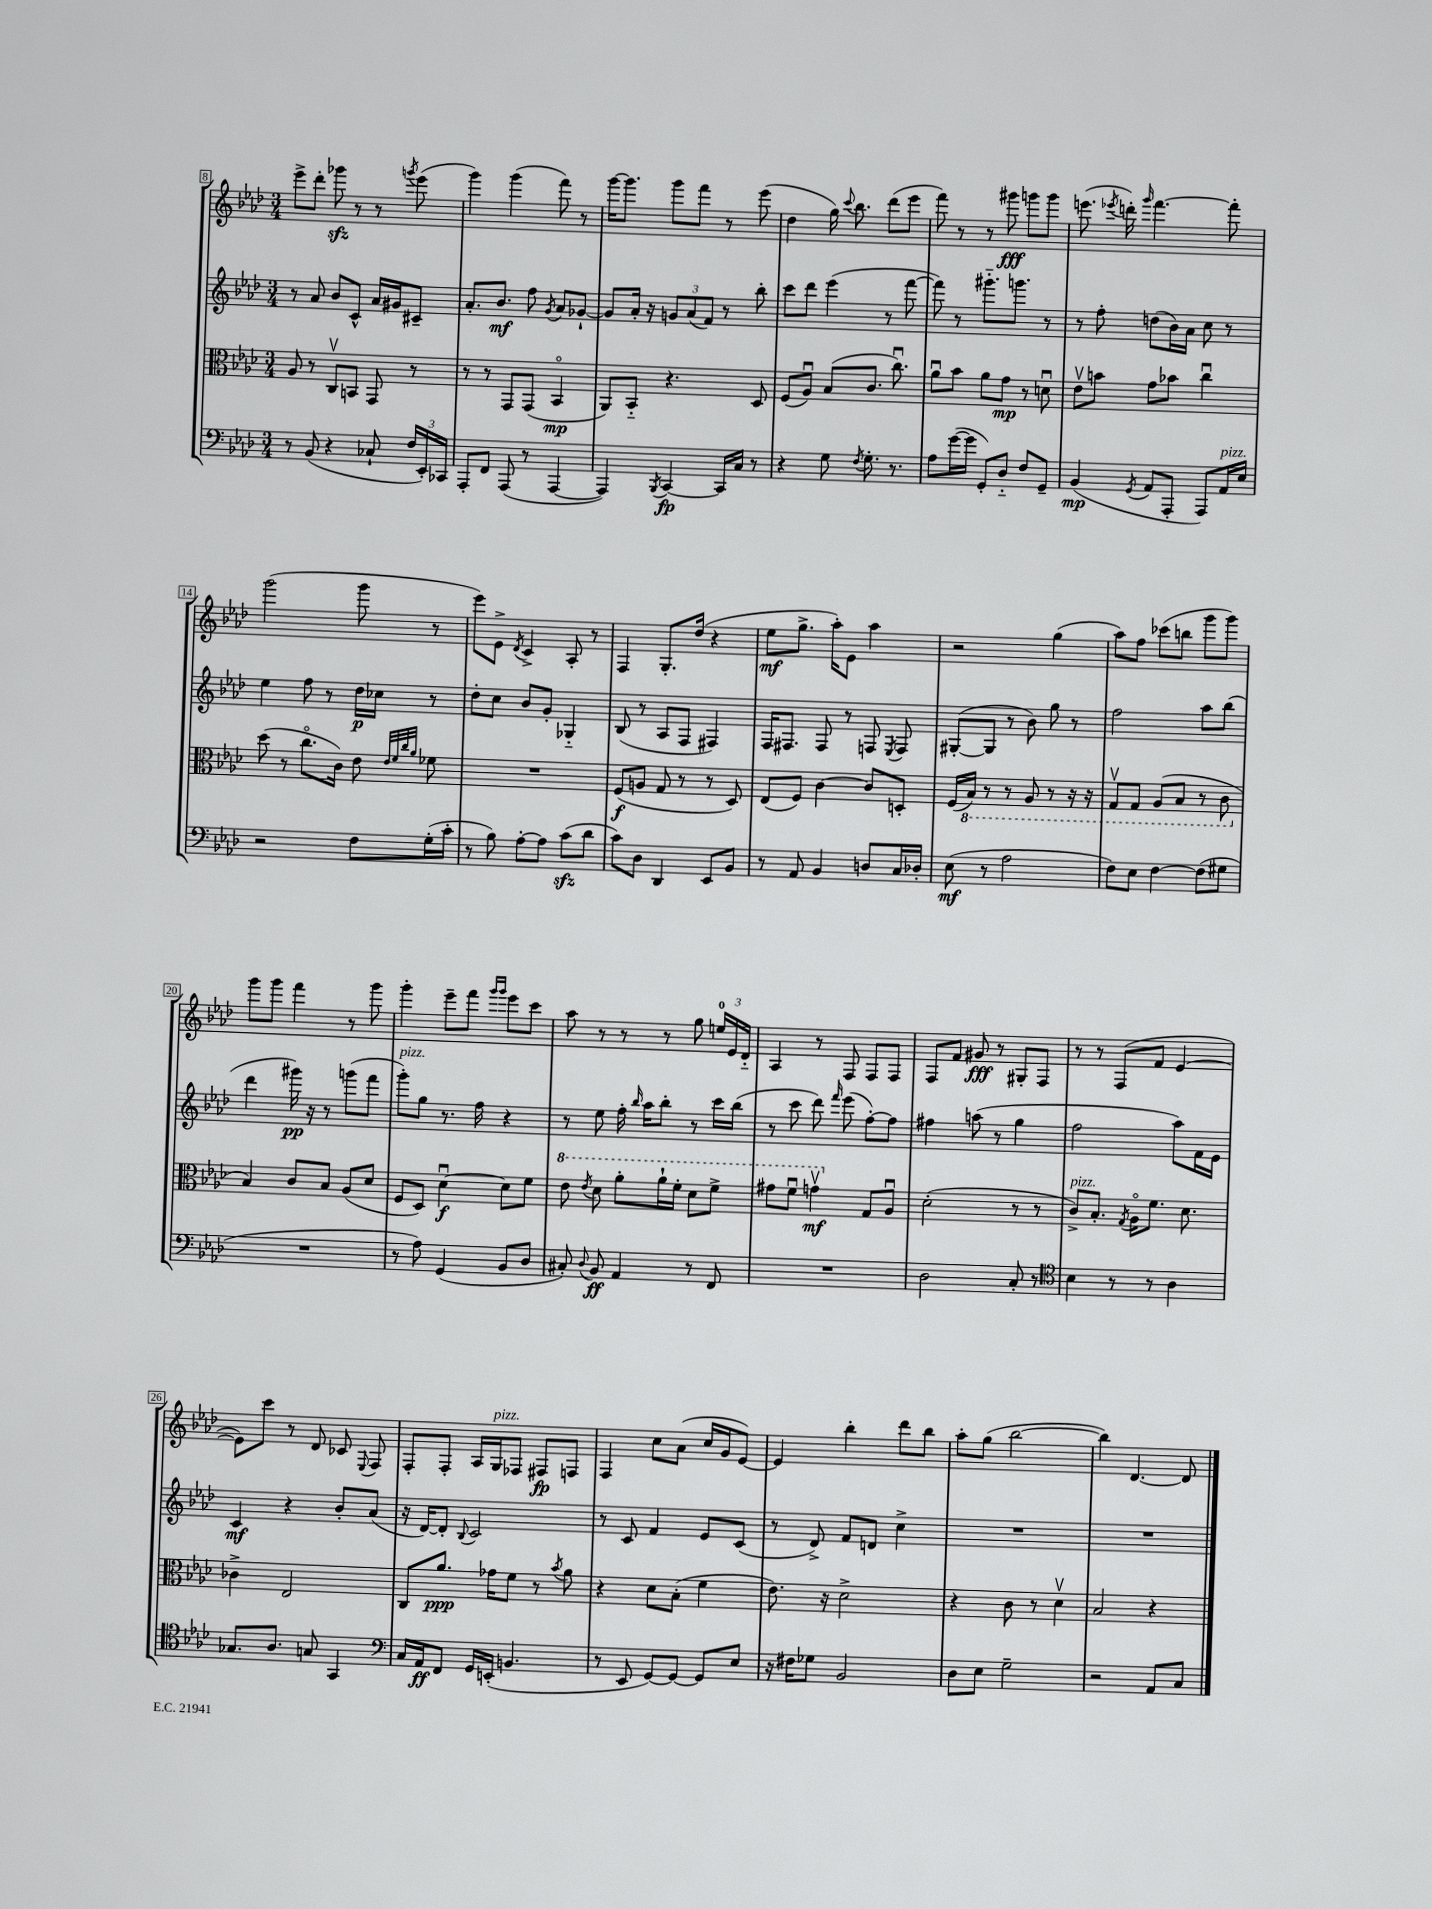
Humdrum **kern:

**kern	**dynam	**kern	**dynam	**kern	**dynam	**kern	**dynam
*part4	*part4	*part3	*part3	*part2	*part2	*part1	*part1
*staff4	*staff4	*staff3	*staff3	*staff2	*staff2	*staff1	*staff1
*clefF4	*	*clefC3	*	*clefG2	*	*clefG2	*
*k[b-e-a-d-]	*	*k[b-e-a-d-]	*	*k[b-e-a-d-]	*	*k[b-e-a-d-]	*
*M3/4	*	*M3/4	*	*M3/4	*	*M3/4	*
=8	=8	=8	=8	=8	=8	=8	=8
8r	.	8A-/	.	8r	.	8eee-^\L	.
(8BB-/	.	8r	.	8a-/	.	8ddd-'\J	.
4r	.	8Cv/L	.	8b-/L	.	8ggg-Xzz\	.
.	.	8BBn/J	.	8c^^/J	.	8r	.
8C-X`/	.	8GG/	.	16a-/LL	.	8r	.
.	.	.	.	16g#X/J	.	.	.
.	.	.	.	.	.	8qgggn/	.
24F/LL	.	8r	.	8c#X~/J	.	(8eee-\	.
24EE-'/)	.	.	.	.	.	.	.
24CC-X/JJ	.	.	.	.	.	.	.
=9	=9	=9	=9	=9	=9	=9	=9
8AAA-'/L	.	8r	.	8.a-'/L	.	4ggg\)	.
8FF/J	.	8r	.	.	.	.	.
.	.	.	.	8.b-/J	mf	.	.
(8AAA-/	.	8GG/L	.	.	.	(4ggg\	.
8r	.	(8GG/J	.	8ff\	.	.	.
.	.	.	.	8qg/	.	.	.
[4AAA-/	.	4BB-/	mp	8a-/L	.	8fff\)	.
.	.	.	.	[8g-X`/J	.	8r	.
=10	=10	=10	=10	=10	=10	=10	=10
4AAA-/])	.	8AA-/L)	.	8g-/L]	.	[16ggg\KL	.
.	.	.	.	.	.	8.ggg\J]	.
.	.	8BB-/J	.	16a-'/Jk	.	.	.
.	.	.	.	16r	.	.	.
8qBBB-/	.	.	.	.	.	.	.
[4CC/	fp	4.r	.	12gn/L	.	8ggg\L	.
.	.	.	.	(12a-/	.	.	.
.	.	.	.	.	.	8fff\J	.
.	.	.	.	12f/J)	.	.	.
16CC/LL]	.	.	.	8r	.	8r	.
16C/JJ	.	.	.	.	.	.	.
8r	.	8D-/	.	8bb-'\	.	(8eee-\	.
=11	=11	=11	=11	=11	=11	=11	=11
4r	.	(8F/L	.	8ccc\L	.	4dd-\	.
.	.	8A-u/J)	.	8ddd-\J	.	.	.
8G\	.	(8B-/L	.	(4eee-\	.	16gg\)	.
.	.	.	.	.	.	8qqccc/	.
.	.	.	.	.	.	8.bb-\	.
8qF/	.	.	.	.	.	.	.
8.G'\	.	8.c/J	.	.	.	.	.
.	.	.	.	8r	.	(8ddd-\L	.
8.r	.	8.ccu\)	.	.	.	.	.
.	.	.	.	[8fff\	.	8eee-\J	.
=12	=12	=12	=12	=12	=12	=12	=12
8A-\L	.	8a-u\L	.	8fff\])	.	8fff\)	.
([16g\L	.	8b-\J	.	8r	.	8r	.
16g\JJ]	.	.	.	.	.	.	.
8GG'/L)	.	8a-\L	.	8.ggg#X\L	.	8r	.
8D-/J	.	8g\J	mp	.	.	8ggg#X\	fff
.	.	.	.	8.gggn\J	.	.	.
8F/L	.	8r	.	.	.	8gggn\L	.
8GG~/J	.	8dnu\	.	8r	.	8ggg\J	.
=13	=13	=13	=13	=13	=13	=13	=13
(4BB-/	mp	8e-v\L	.	8r	.	(8.eeen\	.
.	.	8bn\J	.	8ff'\	.	.	.
.	.	.	.	.	.	8qeee-X/	.
.	.	.	.	.	.	16dddn'\)	.
8qGG/	.	.	.	.	.	16qqggg/	.
8AA-/L	.	8g\L	.	(8ddn\L	.	[4.fff\	.
8AAA-'/J	.	8b-X\J	.	16b-\L)	.	.	.
.	.	.	.	16a-\JJ	.	.	.
8AAA-/L)	.	4ccu\	.	8cc\	.	.	.
!LO:TX:a:i:t=pizz.	!	!	!	!	!	!	!
16AA-/L	.	.	.	8r	.	8fff'\]	.
16E-/JJ	.	.	.	.	.	.	.
!!LO:LB:g=z
=14	=14	=14	=14	=14	=14	=14	=14
2r	.	(8dd-\	.	4ee-\	.	(2ggg\	.
.	.	8r	.	.	.	.	.
.	.	8.cc\L	.	8ff\	.	.	.
.	.	.	.	8r	.	.	.
.	.	16c\Jk)	.	.	.	.	.
8F\L	.	8e-\	.	16dd-\LL	p	8ggg\	.
.	.	.	.	16cc-X\JJ	.	.	.
.	.	32qqe-/LLL	.	.	.	.	.
.	.	32qqf/	.	.	.	.	.
.	.	32qqcc/	.	.	.	.	.
.	.	32qqa-/JJJ	.	.	.	.	.
(16G'\L	.	8f-X\	.	8r	.	8r	.
16c'\JJ	.	.	.	.	.	.	.
=15	=15	=15	=15	=15	=15	=15	=15
8r	.	2.r	.	8dd-'\L	.	8eee-\L)	.
8B-\)	.	.	.	8cc\J	.	8e-^\J	.
.	.	.	.	.	.	8qd-/	.
[8A-'\L	.	.	.	8b-/L	.	4c^/	.
8A-\J]	.	.	.	8g'/J	.	.	.
(8czz\L	.	.	.	4G-X/	.	8A-'/	.
8d-\J	.	.	.	.	.	8r	.
=16	=16	=16	=16	=16	=16	=16	=16
8c\L)	.	(8F/L	f	(8B-/	.	4F/	.
8D-\J	.	8An/J	.	8r	.	.	.
4DD-/	.	8G/	.	8A-/L	.	8.G'/L	.
.	.	8r	.	8F/J	.	.	.
.	.	.	.	.	.	(16dd-/Jk	.
8EE-/L	.	8r	.	4F#X/)	.	4r	.
8BB-/J	.	8D-/)	.	.	.	.	.
=17	=17	=17	=17	=17	=17	=17	=17
8r	.	(8E-/L	.	16F/KL	.	8ee-\L	mf
.	.	.	.	8.F#X/J	.	.	.
8AA-/	.	8F/J)	.	.	.	8.gg^\J	.
4BB-/	.	[4c\	.	8F#/	.	.	.
.	.	.	.	.	.	16aa-'\KL)	.
.	.	.	.	8r	.	8e-\J	.
8Dn/L	.	8c/L]	.	8Fn/	.	4aa-\	.
.	.	.	.	8qE-/	.	.	.
16C/L	.	8Dn'/J	.	8F/	.	.	.
16D-X'/JJ	.	.	.	.	.	.	.
=18	=18	=18	=18	=18	=18	=18	=18
(8E-\	mf	(16F/LL	.	([8G#X'/L	.	2r	.
*	*	*8ba	*	*	*	*	*
.	.	16BB-/JJ)	.	.	.	.	.
8r	.	8r	.	8G#/J]	.	.	.
2A-\	.	8r	.	8r	.	.	.
.	.	8AA-/	.	8b-\)	.	.	.
.	.	8r	.	8gg\	.	(4gg\	.
.	.	16r	.	8r	.	.	.
.	.	16r	.	.	.	.	.
=19	=19	=19	=19	=19	=19	=19	=19
8F\L)	.	8GGv/L	.	2ff\	.	8aa-\L)	.
8E-\J	.	8GG/J	.	.	.	8ff\J	.
[4F\	.	(8AA-/L	.	.	.	(8ccc-X\L	.
.	.	8BB-/J	.	.	.	8bbn\J	.
(8F\L]	.	8r	.	8aa-\L	.	8ggg\L	.
8G#X\J	.	8C\	.	(8bb-\J	.	8ggg\J)	.
!!LO:LB:g=z
=20	=20	=20	=20	=20	=20	=20	=20
*	*	*X8ba	*	*	*	*	*
2.r	.	4B-/)	.	4ddd-\	.	8ggg\L	.
.	.	.	.	.	.	8ggg\J	.
.	.	8c/L	.	16ggg#X\)	pp	4fff\	.
.	.	.	.	16r	.	.	.
.	.	8B-/J	.	8r	.	.	.
.	.	(8A-/L	.	(8gggn\L	.	8r	.
.	.	8d-/J	.	8fff\J	.	8ggg\	.
=21	=21	=21	=21	=21	=21	=21	=21
!	!	!	!	!LO:TX:a:i:t=pizz.	!	!	!
8r	.	8F/L	.	8ggg'\L)	.	4ggg'\	.
8A-\)	.	8D-/J)	.	8gg\J	.	.	.
(4GG/	.	[4d-u\	f	8.r	.	8eee-~\L	.
.	.	.	.	.	.	8fff\J	.
.	.	.	.	16ff\	.	.	.
.	.	.	.	.	.	16qqggg/LL	.
.	.	.	.	.	.	16qqggg/JJ	.
8BB-/L	.	8d-\L]	.	4r	.	8eee-\L	.
8D-/J	.	8f\J	.	.	.	8ccc\J	.
=22	=22	=22	=22	=22	=22	=22	=22
*	*	*8va	*	*	*	*	*
8C#X'/)	.	8ee-\	.	8r	.	8aa-\	.
8qqD-/	.	8qee-/	.	.	.	.	.
8BB-/	ff	8dd-\	.	8ee-\	.	8r	.
4AA-/	.	8aa-'\L	.	16ff'\	.	8r	.
.	.	.	.	16qqbb-/	.	.	.
.	.	.	.	16aa-\KL	.	.	.
.	.	16aa-`\L	.	8bb-'\J	.	8r	.
.	.	16ff'\JJ	.	.	.	.	.
8r	.	8dd-\L	.	8r	.	8gg\	.
8FF/	.	8ff^\J	.	16ccc\LL	.	24een/LL	.
.	.	.	.	.	.	24e-/	.
.	.	.	.	(16bb-\JJ	.	.	.
.	.	.	.	.	.	24d-/JJ	.
=23	=23	=23	=23	=23	=23	=23	=23
2.r	.	8gg#X\L	.	8r	.	4A-/	.
.	.	8ffu\J	.	8ccc\	.	.	.
.	.	4ggnv\	mf	8ddd-\)	.	8r	.
.	.	.	.	16qqfff/	.	.	.
.	.	.	.	(8eee-\	.	8F/	.
*	*	*X8va	*	*	*	*	*
.	.	8G/L	.	[8ff'\L)	.	8F/L	.
.	.	8A-u/J	.	8ff\J]	.	8F/J	.
=24	=24	=24	=24	=24	=24	=24	=24
2D-\	.	(2d-'\	.	4ff#X\	.	8F/L	.
.	.	.	.	.	.	8f/J	.
.	.	.	.	(8aan\	.	8g#X/	fff
.	.	.	.	8r	.	8r	.
8C'/	.	8r	.	4gg\	.	8G#X'/L	.
8r	.	8r	.	.	.	8F/J	.
=25	=25	=25	=25	=25	=25	=25	=25
*clefC4	*	*	*	*	*	*	*
!	!	!LO:TX:a:i:t=pizz.	!	!	!	!	!
4B-\	.	8c^/L)	.	2ff\	.	8r	.
.	.	8.B-'/J	.	.	.	8r	.
8r	.	.	.	.	.	(8F/L	.
.	.	8qG/	.	.	.	.	.
.	.	16A-\KL	.	.	.	.	.
8r	.	8.f\J	.	.	.	8f/J	.
4A-\	.	.	.	8aa-\L)	.	[4e-/	.
.	.	8.d-\	.	.	.	.	.
.	.	.	.	16f\L	.	.	.
.	.	.	.	16e-\JJ	.	.	.
!!LO:LB:g=z
=26	=26	=26	=26	=26	=26	=26	=26
8.G-X/L	.	4c-X^\	.	4c/	mf	8e-\L])	.
.	.	.	.	.	.	8ccc\J	.
8.A-/J	.	.	.	.	.	.	.
.	.	2E-/	.	4r	.	8r	.
8Gn/	.	.	.	.	.	8d-/	.
4GG/	.	.	.	8b-'/L	.	8c-X/	.
.	.	.	.	.	.	8qqE-/	.
.	.	.	.	(8a-/J	.	8F/	.
=27	=27	=27	=27	=27	=27	=27	=27
*clefF4	*	*	*	*	*	*	*
16C/LL	.	8C/L	.	16r	.	8F'/L	.
16AA-/J	ff	.	.	[16d-/KL)	.	.	.
8FF/J	.	8.a-/J	ppp	8d-'/J]	.	8F'/J	.
.	.	.	.	8qqB-/	.	.	.
16GG/LL	.	.	.	2c/	.	16A-/LL	.
!	!	!	!	!	!	!LO:TX:a:i:t=pizz.	!
(16EEn'/JJ	.	16g-X\KL	.	.	.	16G/J	.
4.BBn/	.	8f\J	.	.	.	8F-X/J	.
.	.	8r	.	.	.	8F#X/L	fp
.	.	8qb-/	.	.	.	.	.
.	.	8a-\	.	.	.	8Fn/J	.
=28	=28	=28	=28	=28	=28	=28	=28
8r	.	4r	.	8r	.	4F/	.
8EE-/	.	.	.	8c/	.	.	.
[8GG/L)	.	8d-\L	.	4f/	.	8cc\L	.
8GG/J_	.	(8B-'\J	.	.	.	(8a-\J	.
8GG/L]	.	4f\	.	8e-/L	.	16cc/LL	.
.	.	.	.	.	.	16g/J	.
8E-/J	.	.	.	(8c/J	.	[8e-/J)	.
=29	=29	=29	=29	=29	=29	=29	=29
16r	.	8.e-\)	.	8r	.	4e-/]	.
16F#X\KL	.	.	.	.	.	.	.
8G-X\J	.	.	.	8d-^/)	.	.	.
.	.	16r	.	.	.	.	.
2BB-/	.	2d-^\	.	8f/L	.	4bb-'\	.
.	.	.	.	8dn/J	.	.	.
.	.	.	.	4cc^\	.	8ddd-\L	.
.	.	.	.	.	.	8bb-\J	.
=30	=30	=30	=30	=30	=30	=30	=30
8D-\L	.	4r	.	2.r	.	8aa-'\L	.
8E-\J	.	.	.	.	.	(8gg\J	.
2G~\	.	8c\	.	.	.	[2bb-\	.
.	.	8r	.	.	.	.	.
.	.	4d-v\	.	.	.	.	.
=31	=31	=31	=31	=31	=31	=31	=31
2r	.	2B-/	.	2.r	.	4bb-\])	.
.	.	.	.	.	.	[4.d-/	.
8AA-/L	.	4r	.	.	.	.	.
8C/J	.	.	.	.	.	8d-/]	.
==	==	==	==	==	==	==	==
*-	*-	*-	*-	*-	*-	*-	*-
